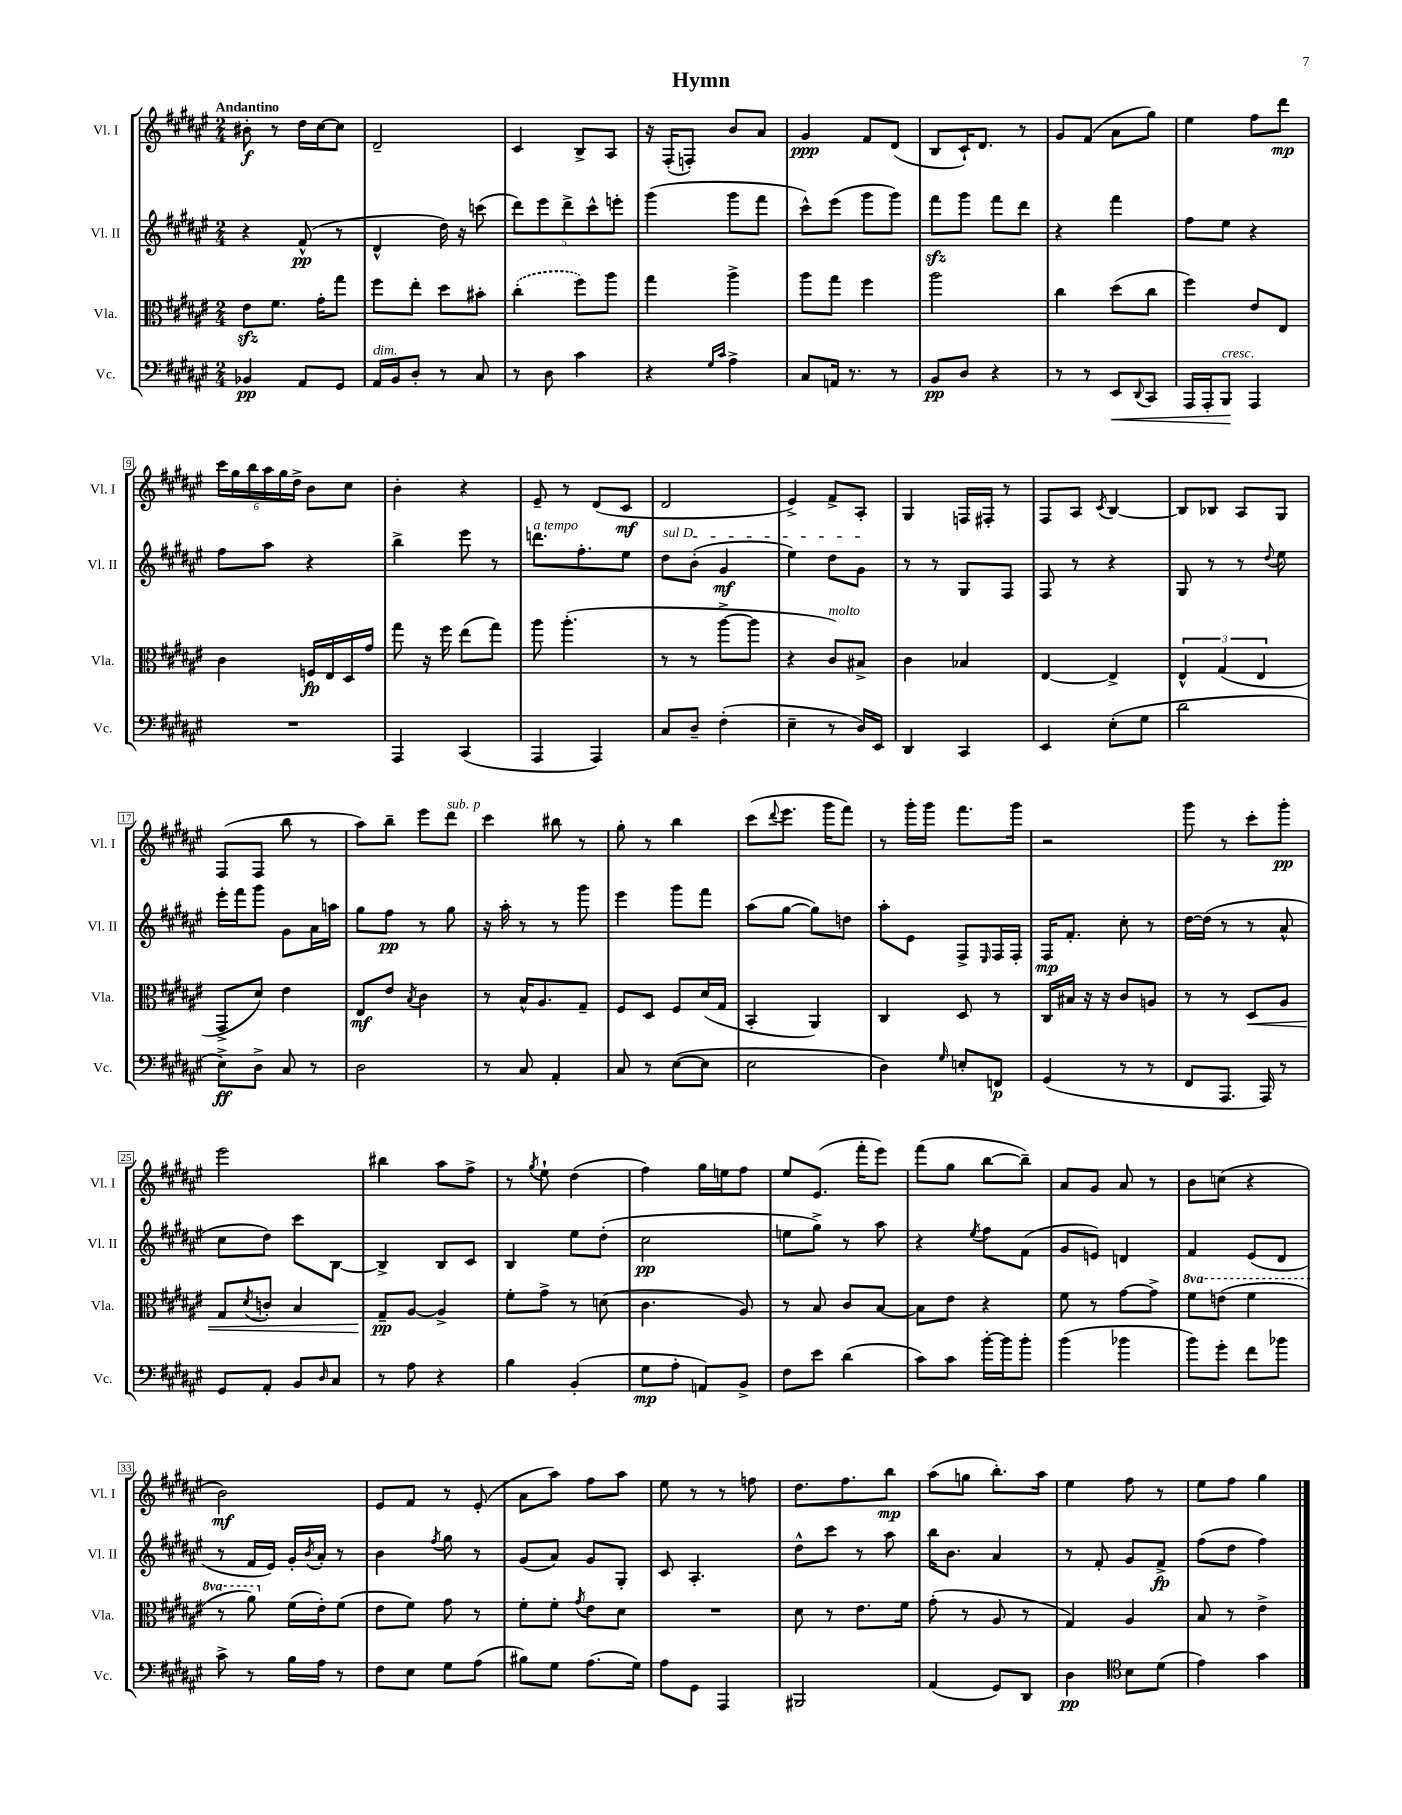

**kern	**dynam	**kern	**dynam	**kern	**dynam	**kern	**dynam
*part4	*part4	*part3	*part3	*part2	*part2	*part1	*part1
*staff4	*staff4	*staff3	*staff3	*staff2	*staff2	*staff1	*staff1
*I"Vc.	*	*I"Vla.	*	*I"Vl. II	*	*I"Vl. I	*
*I'Vc.	*	*I'Vla.	*	*I'Vl. II	*	*I'Vl. I	*
*clefF4	*	*clefC3	*	*clefG2	*	*clefG2	*
*k[f#c#g#d#a#e#]	*	*k[f#c#g#d#a#e#]	*	*k[f#c#g#d#a#e#]	*	*k[f#c#g#d#a#e#]	*
*M2/4	*	*M2/4	*	*M2/4	*	*M2/4	*
=1	=1	=1	=1	=1	=1	=1	=1
!	!	!	!	!	!	!LO:TX:a:B:t=Andantino	!
4BB-X/	pp	8e#zz\L	.	4r	.	8b#X'\	f
.	.	8.f#\J	.	.	.	8r	.
8AA#/L	.	.	.	(8f#^^/	pp	16dd#\LL	.
.	.	16g#'\KL	.	.	.	[16cc#\J	.
8GG#/J	.	8gg#\J	.	8r	.	8cc#\J]	.
=2	=2	=2	=2	=2	=2	=2	=2
!LO:TX:a:i:t=dim.	!	!	!	!	!	!	!
16AA#/LL	.	8ff#\L	.	4d#^^/	.	2d#~/	.
16BB/J	.	.	.	.	.	.	.
8D#'/J	.	8ee#'\J	.	.	.	.	.
8r	.	8dd#\L	.	16dd#\)	.	.	.
.	.	.	.	16r	.	.	.
8C#/	.	8b#X'\J	.	(8cccn\	.	.	.
=3	=3	=3	=3	=3	=3	=3	=3
8r	.	(4cc#'\	.	10ddd#\L)	.	4c#/	.
.	.	.	.	10eee#\	.	.	.
8D#\	.	.	.	.	.	.	.
.	.	.	.	10ddd#^\	.	.	.
4c#\	.	8ff#\L)	.	.	.	8B^/L	.
.	.	.	.	10ccc#^^\	.	.	.
.	.	8aa#\J	.	.	.	8A#/J	.
.	.	.	.	10eeen'\J	.	.	.
=4	=4	=4	=4	=4	=4	=4	=4
4r	.	4gg#\	.	(4ggg#\	.	16r	.
.	.	.	.	.	.	(16F#'/KL	.
.	.	.	.	.	.	8Fn'/J)	.
16qqG#/LL	.	.	.	.	.	.	.
16qqc#/JJ	.	.	.	.	.	.	.
4A#^\	.	4aa#^\	.	8ggg#\L	.	8b/L	.
.	.	.	.	8fff#\J	.	8a#/J	.
=5	=5	=5	=5	=5	=5	=5	=5
8C#/L	.	8aa#\L	.	8ccc#^^\L)	.	4g#/	ppp
16AAn/Jk	.	8gg#\J	.	(8eee#\J	.	.	.
8.r	.	.	.	.	.	.	.
.	.	4ff#\	.	8ggg#\L	.	8f#/L	.
8r	.	.	.	8ggg#\J)	.	(8d#/J	.
=6	=6	=6	=6	=6	=6	=6	=6
8BB/L	pp	2aa#\	.	8fff#zz\L	.	8B/L	.
8D#/J	.	.	.	8ggg#\J	.	16c#`/K)	.
.	.	.	.	.	.	8.d#/J	.
4r	.	.	.	8fff#\L	.	.	.
.	.	.	.	8ddd#\J	.	8r	.
=7	=7	=7	=7	=7	=7	=7	=7
8r	.	4cc#\	.	4r	.	8g#/L	.
8r	.	.	.	.	.	(8f#/J	.
!	!LO:HP:b	!	!	!	!	!	!
8EE#/L	<	(8dd#\L	.	4fff#\	.	8a#\L	.
8qqDD#/	.	.	.	.	.	.	.
8CC#/J	.	8cc#\J	.	.	.	8gg#\J)	.
=8	=8	=8	=8	=8	=8	=8	=8
16AAA#/LL	.	4ff#\)	.	8ff#\L	.	4ee#\	.
16AAA#'/J	.	.	.	.	.	.	.
!LO:TX:a:i:t=cresc.	!	!	!	!	!	!	!
8BBB/J	.	.	.	8ee#\J	.	.	.
4AAA#/	[	8e#/L	.	4r	.	8ff#\L	.
.	.	8E#/J	.	.	.	8ddd#\J	mp
!!LO:LB:g=z
=9	=9	=9	=9	=9	=9	=9	=9
2r	.	4c#\	.	8ff#\L	.	24ccc#\LL	.
.	.	.	.	.	.	24gg#\	.
.	.	.	.	.	.	24bb\	.
.	.	.	.	8aa#\J	.	24aa#\	.
.	.	.	.	.	.	24gg#\	.
.	.	.	.	.	.	24dd#^\JJ	.
.	.	16Fn/LL	fp	4r	.	8b\L	.
.	.	16E#/	.	.	.	.	.
.	.	16D#/	.	.	.	8cc#\J	.
.	.	16g#/JJ	.	.	.	.	.
=10	=10	=10	=10	=10	=10	=10	=10
4AAA#/	.	8gg#\	.	4bb^\	.	4b'\	.
.	.	16r	.	.	.	.	.
.	.	16ff#\	.	.	.	.	.
(4CC#/	.	(8ee#\L	.	8eee#\	.	4r	.
.	.	8gg#\J)	.	8r	.	.	.
=11	=11	=11	=11	=11	=11	=11	=11
!	!	!	!	!LO:TX:a:i:t=a tempo	!	!	!
4AAA#/	.	8aa#\	.	8.dddn\L	.	8e#~/	.
.	.	(4.aa#'\	.	.	.	8r	.
.	.	.	.	8.ff#'\	.	.	.
4AAA#/)	.	.	.	.	.	(8d#/L	.
.	.	.	.	8ee#\J	.	8c#/J	mf
=12	=12	=12	=12	=12	=12	=12	=12
!	!	!	!	!LO:TX:a:i:t=sul D	!	!	!
8C#/L	.	8r	.	8dd#\L	.	2d#/	.
8D#~/J	.	8r	.	(8b'\J	.	.	.
(4F#'\	.	[8aa#^\L	.	4g#/	mf	.	.
.	.	8aa#\J]	.	.	.	.	.
=13	=13	=13	=13	=13	=13	=13	=13
4E#~\	.	4r	.	4ee#\)	.	4e#^/)	.
!	!	!LO:TX:a:i:t=molto	!	!	!	!	!
8r	.	8c#/L)	.	8dd#\L	.	8f#^/L	.
16D#/LL)	.	8B#X^/J	.	8g#\J	.	8A#'/J	.
16EE#/JJ	.	.	.	.	.	.	.
=14	=14	=14	=14	=14	=14	=14	=14
4DD#/	.	4c#\	.	8r	.	4G#/	.
.	.	.	.	8r	.	.	.
4CC#/	.	4B-X/	.	8G#/L	.	16Fn/LL	.
.	.	.	.	.	.	16F#X'/JJ	.
.	.	.	.	8F#/J	.	8r	.
=15	=15	=15	=15	=15	=15	=15	=15
4EE#/	.	[4E#/	.	8F#/	.	8F#/L	.
.	.	.	.	8r	.	8A#/J	.
.	.	.	.	.	.	8qc#/	.
(8E#'\L	.	4E#^/]	.	4r	.	[4B/	.
8G#\J	.	.	.	.	.	.	.
=16	=16	=16	=16	=16	=16	=16	=16
2d#\	.	6E#^^/	.	8G#/	.	8B/L]	.
.	.	.	.	8r	.	8B-X/J	.
.	.	(6G#/	.	.	.	.	.
.	.	.	.	8r	.	8A#/L	.
.	.	6E#/	.	.	.	.	.
.	.	.	.	8qqdd#/	.	.	.
.	.	.	.	8ee#\	.	8G#/J	.
!!LO:LB:g=z
=17	=17	=17	=17	=17	=17	=17	=17
8E#^\L)	ff	8GG#^/L	.	16eee#'\LL	.	(8F#/L	.
.	.	.	.	16fff#\J	.	.	.
8D#^\J	.	8d#/J)	.	8ggg#\J	.	8F#/J	.
8C#/	.	4e#\	.	8g#\L	.	8bb\	.
8r	.	.	.	16a#\L	.	8r	.
.	.	.	.	16aan\JJ	.	.	.
=18	=18	=18	=18	=18	=18	=18	=18
2D#\	.	8E#/L	mf	8gg#\L	.	8aa#\L)	.
.	.	8e#/J	.	8ff#\J	pp	8bb~\J	.
.	.	8qB/	.	.	.	.	.
.	.	4c#\	.	8r	.	8eee#\L	.
!	!	!	!	!	!	!LO:TX:a:i:t=sub. p	!
.	.	.	.	8gg#\	.	8ddd#\J	.
=19	=19	=19	=19	=19	=19	=19	=19
8r	.	8r	.	16r	.	4ccc#\	.
.	.	.	.	16aa#'\	.	.	.
8C#/	.	16B^^/KL	.	8r	.	.	.
.	.	8.A#/	.	.	.	.	.
4AA#'/	.	.	.	8r	.	8bb#X\	.
.	.	8G#~/J	.	8ggg#\	.	8r	.
=20	=20	=20	=20	=20	=20	=20	=20
8C#/	.	8F#/L	.	4eee#\	.	8gg#'\	.
8r	.	8D#/J	.	.	.	8r	.
([8E#\L	.	8F#/L	.	8ggg#\L	.	4bb\	.
8E#\J]	.	(16d#/L	.	8fff#\J	.	.	.
.	.	16G#/JJ	.	.	.	.	.
=21	=21	=21	=21	=21	=21	=21	=21
2E#\	.	4BB'/	.	(8aa#\L	.	(8ccc#\L	.
.	.	.	.	.	.	8qqddd#/	.
.	.	.	.	[8gg#\J	.	8.eee#\J	.
.	.	4AA#/)	.	8gg#\L])	.	.	.
.	.	.	.	.	.	16ggg#\KL	.
.	.	.	.	8ddn\J	.	8fff#\J)	.
=22	=22	=22	=22	=22	=22	=22	=22
4D#\)	.	4C#/	.	8aa#'\L	.	8r	.
.	.	.	.	8e#\J	.	16ggg#'\LL	.
.	.	.	.	.	.	16ggg#\JJ	.
16qqG#/	.	.	.	.	.	.	.
8En'/L	.	8D#/	.	8F#^/L	.	8.fff#\L	.
.	.	.	.	16qqE#/	.	.	.
8FFn/J	p	8r	.	16F#/L	.	.	.
.	.	.	.	16F#'/JJ	.	16ggg#\Jk	.
=23	=23	=23	=23	=23	=23	=23	=23
(4GG#/	.	16C#/LL	.	16F#/KL	mp	2r	.
.	.	16B#X/JJ	.	8.f#'/J	.	.	.
.	.	16r	.	.	.	.	.
.	.	16r	.	.	.	.	.
8r	.	8c#/L	.	8cc#'\	.	.	.
8r	.	8An/J	.	8r	.	.	.
=24	=24	=24	=24	=24	=24	=24	=24
8FF#/L	.	8r	.	[16dd#\LL	.	8ggg#\	.
.	.	.	.	(16dd#\JJ]	.	.	.
8.AAA#/J	.	8r	.	8r	.	8r	.
!	!	!	!LO:HP:b	!	!	!	!
.	.	8D#/L	<	8r	.	8ccc#'\L	.
16AAA#/)	.	.	.	.	.	.	.
8r	.	8A#/J	.	8a#^^/	.	8ggg#'\J	pp
!!LO:LB:g=z
=25	=25	=25	=25	=25	=25	=25	=25
8GG#/L	.	8G#/L	.	8cc#\L	.	2eee#\	.
.	.	8qd#/	.	.	.	.	.
8AA#'/J	.	8cn'/J	.	8dd#\J)	.	.	.
8BB/L	.	4B/	.	8ccc#\L	.	.	.
16qqD#/	.	.	.	.	.	.	.
8C#/J	.	.	.	[8B\J	.	.	.
=26	=26	=26	=26	=26	=26	=26	=26
8r	.	8G#~/L	pp	4B^/]	.	4bb#X\	.
8A#\	.	[8A#/J	[	.	.	.	.
4r	.	4A#^/]	.	8B/L	.	8aa#\L	.
.	.	.	.	8c#/J	.	8ff#^\J	.
=27	=27	=27	=27	=27	=27	=27	=27
4B\	.	8f#'\L	.	4B/	.	8r	.
.	.	.	.	.	.	8qgg#/	.
.	.	8g#^\J	.	.	.	8ee#`\	.
(4BB'/	.	8r	.	8ee#\L	.	(4dd#\	.
.	.	(8dn\	.	(8dd#'\J	.	.	.
=28	=28	=28	=28	=28	=28	=28	=28
8G#\L	mp	4.c#\	.	2cc#\	pp	4ff#\)	.
8A#'\J	.	.	.	.	.	.	.
8AAn/L)	.	.	.	.	.	16gg#\LL	.
.	.	.	.	.	.	16een\J	.
8BB^/J	.	8A#/)	.	.	.	8ff#\J	.
=29	=29	=29	=29	=29	=29	=29	=29
8F#\L	.	8r	.	8een\L	.	8ee#/L	.
8e#\J	.	8B/	.	8gg#^\J)	.	(8.e#/J	.
(4d#\	.	8c#/L	.	8r	.	.	.
.	.	.	.	.	.	16fff#'\KL	.
.	.	[8B/J	.	8aa#\	.	8eee#\J)	.
=30	=30	=30	=30	=30	=30	=30	=30
8c#\L)	.	8B\L]	.	4r	.	(8fff#\L	.
8c#\J	.	8e#\J	.	.	.	8gg#\J	.
.	.	.	.	8qee#/	.	.	.
[16b'\LL	.	4r	.	8ff#\L	.	[8bb\L	.
16b\J]	.	.	.	.	.	.	.
8b'\J	.	.	.	(8f#\J	.	8bb~\J])	.
=31	=31	=31	=31	=31	=31	=31	=31
(4b\	.	8f#\	.	8g#/L	.	8a#/L	.
.	.	8r	.	8en/J)	.	8g#/J	.
4b-X\	.	[8g#\L	.	4dn/	.	8a#/	.
.	.	8g#^\J]	.	.	.	8r	.
=32	=32	=32	=32	=32	=32	=32	=32
*	*	*8va	*	*	*	*	*
8b\L)	.	8ff#\L	.	4f#/	.	8b\L	.
8g#'\J	.	(8een\J	.	.	.	(8ccn\J	.
8f#\L	.	4ff#\	.	(8e#/L	.	4r	.
8b-X\J	.	.	.	8d#/J	.	.	.
!!LO:LB:g=z
=33	=33	=33	=33	=33	=33	=33	=33
8c#^\	.	8r	.	8r	.	2b\)	mf
8r	.	8aa#\)	.	16f#/LL	.	.	.
.	.	.	.	16e#/JJ)	.	.	.
*	*	*X8va	*	*	*	*	*
16B\LL	.	(16f#\LL	.	16g#'/LL	.	.	.
.	.	.	.	8qb/	.	.	.
16A#\JJ	.	16e#'\J)	.	16a#'/JJ	.	.	.
8r	.	(8f#\J	.	8r	.	.	.
=34	=34	=34	=34	=34	=34	=34	=34
8F#\L	.	8e#\L	.	4b\	.	8e#/L	.
8E#\J	.	8f#\J)	.	.	.	8f#/J	.
.	.	.	.	8qff#/	.	.	.
8G#\L	.	8g#\	.	8gg#\	.	8r	.
(8A#\J	.	8r	.	8r	.	(8e#'/	.
=35	=35	=35	=35	=35	=35	=35	=35
8B#X\L)	.	8f#'\L	.	(8g#/L	.	8a#\L	.
8G#\J	.	8f#'\J	.	8a#/J)	.	8aa#\J)	.
.	.	8qg#/	.	.	.	.	.
(8.A#\L	.	8e#\L	.	8g#/L	.	8ff#\L	.
.	.	8d#\J	.	8G#'/J	.	8aa#\J	.
16G#\Jk)	.	.	.	.	.	.	.
=36	=36	=36	=36	=36	=36	=36	=36
8A#\L	.	2r	.	8c#/	.	8ee#\	.
8GG#\J	.	.	.	4.A#'/	.	8r	.
4AAA#/	.	.	.	.	.	8r	.
.	.	.	.	.	.	8ffn\	.
=37	=37	=37	=37	=37	=37	=37	=37
2BBB#X/	.	8d#\	.	8dd#^^\L	.	8.dd#\L	.
.	.	8r	.	8ccc#\J	.	.	.
.	.	.	.	.	.	8.ff#\	.
.	.	8.e#\L	.	8r	.	.	.
.	.	.	.	8aa#\	.	8bb\J	mp
.	.	16f#\Jk	.	.	.	.	.
=38	=38	=38	=38	=38	=38	=38	=38
(4AA#/	.	(8g#'\	.	16bb\KL	.	(8aa#\L	.
.	.	.	.	8.b\J	.	.	.
.	.	8r	.	.	.	8ggn\J	.
8GG#/L)	.	8A#/	.	4a#/	.	8.bb'\L)	.
8DD#/J	.	8r	.	.	.	.	.
.	.	.	.	.	.	16aa#\Jk	.
=39	=39	=39	=39	=39	=39	=39	=39
4D#\	pp	4G#/)	.	8r	.	4ee#\	.
.	.	.	.	8f#'/	.	.	.
*clefC4	*	*	*	*	*	*	*
8B\L	.	4A#/	.	8g#/L	.	8ff#\	.
(8d#\J	.	.	.	8f#^/J	fp	8r	.
=40	=40	=40	=40	=40	=40	=40	=40
4e#\)	.	8B/	.	(8ff#\L	.	8ee#\L	.
.	.	8r	.	8dd#\J	.	8ff#\J	.
4g#\	.	4e#^\	.	4ff#\)	.	4gg#\	.
==	==	==	==	==	==	==	==
*-	*-	*-	*-	*-	*-	*-	*-
